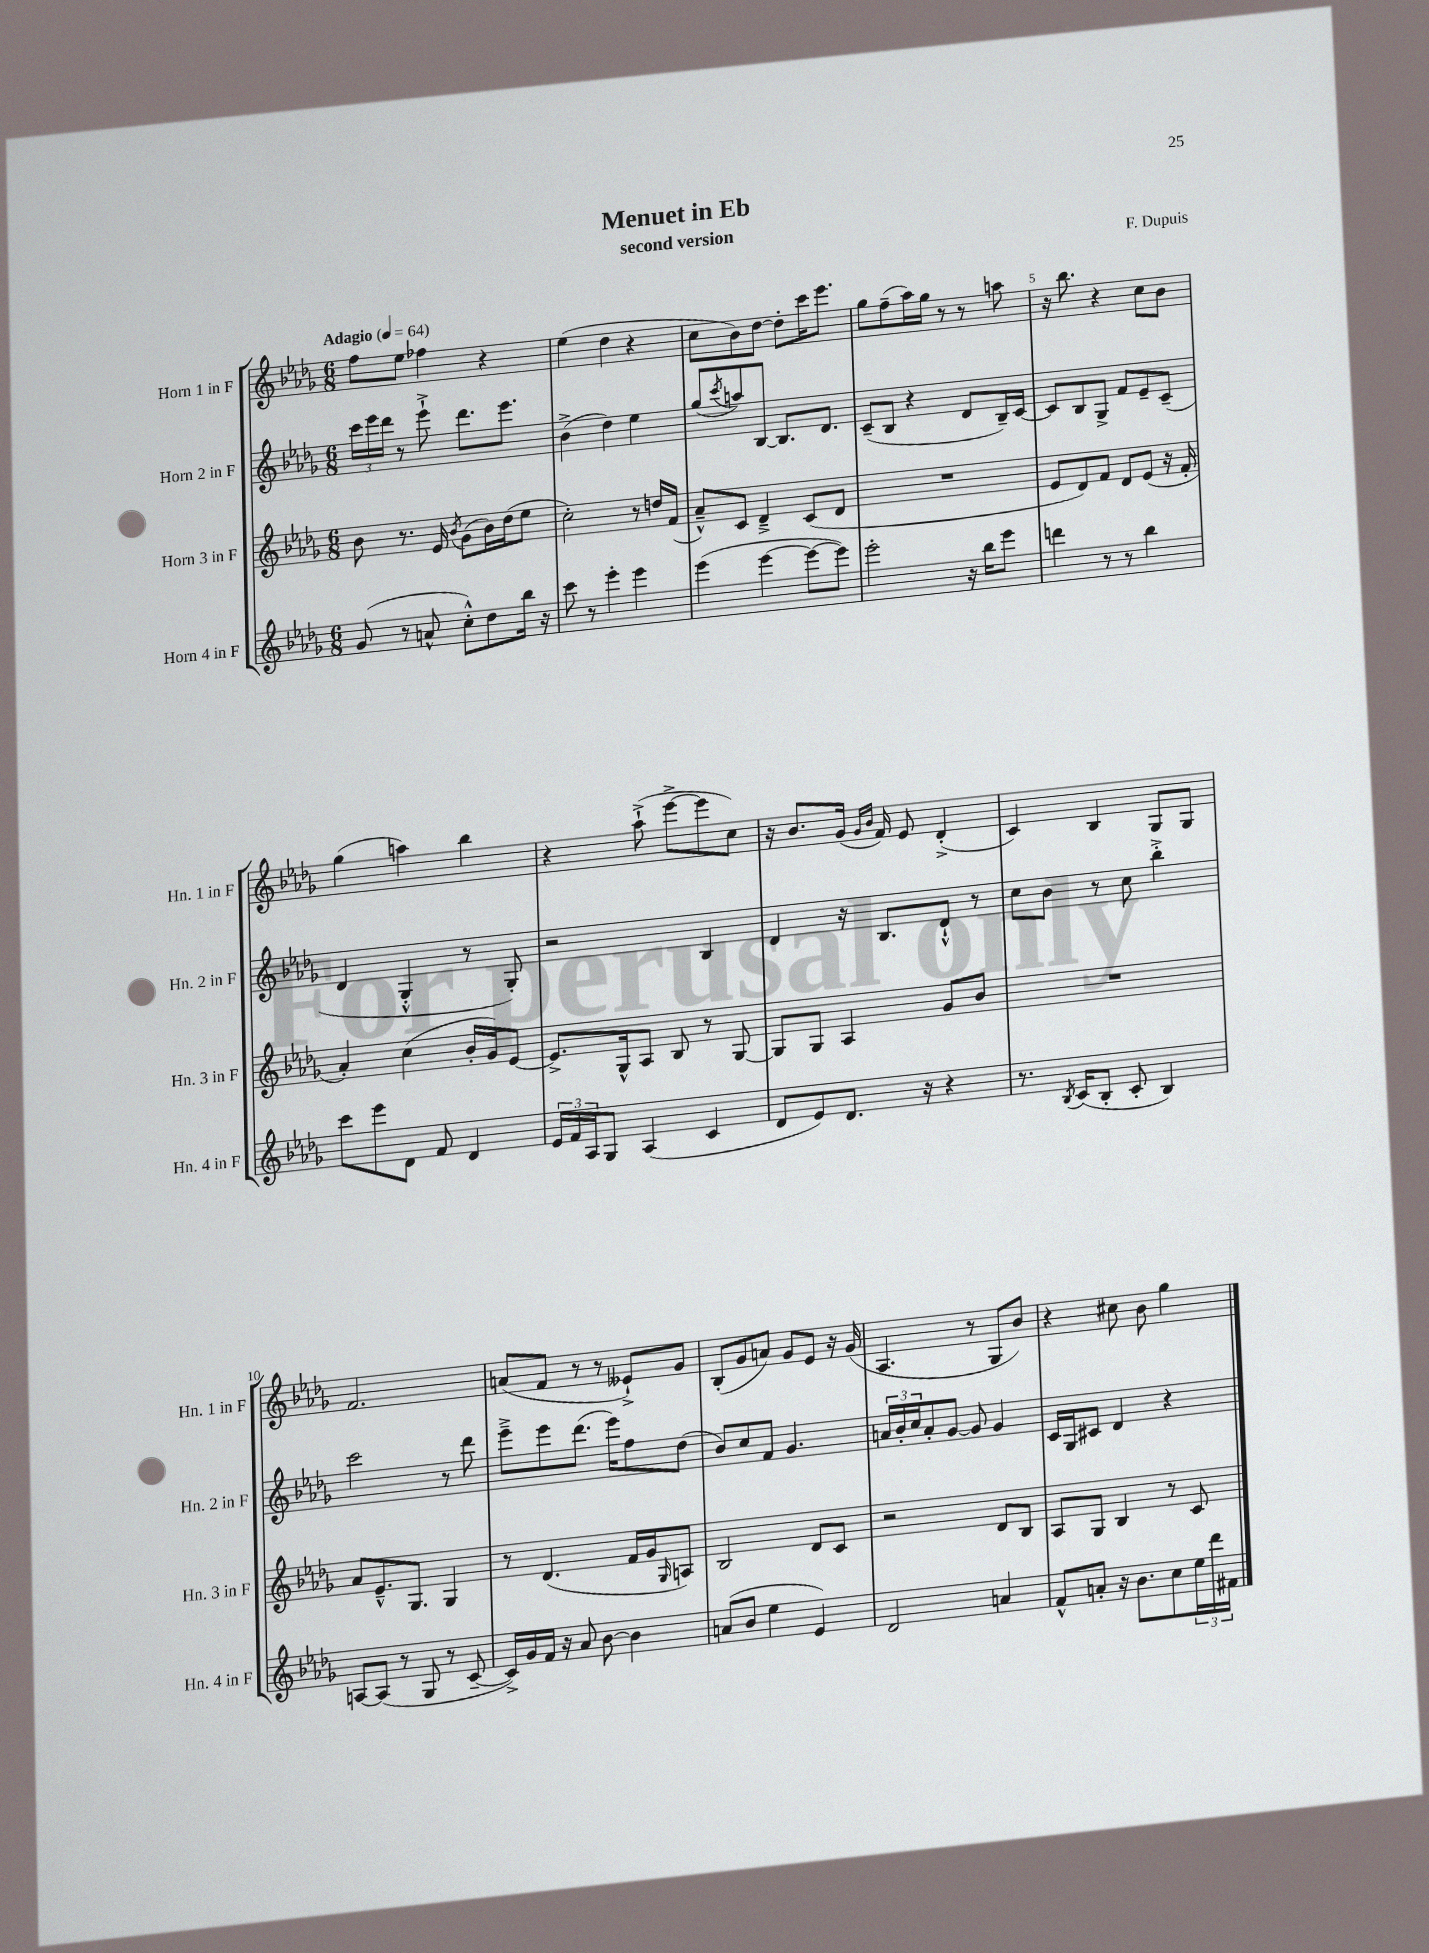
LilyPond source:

\header { title = "Menuet in Eb" composer = "F. Dupuis" subtitle = "second version" }
<<
\new StaffGroup <<
\new Staff = "s0" \with { instrumentName = "Horn 1 in F" shortInstrumentName = "Hn. 1 in F" } {
    \clef treble \key des \major \numericTimeSignature \time 6/8 \tempo "Adagio" 4 = 64
    f''8 ees''8 fes''4 r4 |
    ees''4( des''4 r4 |
    c''8 bes'8) des''8~ des''8-. c'''16 ees'''8. |
    ges''8 f''8--( aes''16) ges''16 r8 r8 a''8 |
    r16 bes''8. r4 c''8 bes'8 |
    ges''4( a''4) bes''4 |
    r4 aes''8-!->( ees'''8~-> ees'''8 c''8) |
    r16 bes'8. ges'16( \grace { ges'16 bes'16 } f'16) ees'8 des'4-.->( |
    c'4) bes4 ges8 ges8 |
    f'2. |
    a'8( f'8 r8 r8 eeses'8-!->) ges'8 |
    bes8-.( ges'8 a'8) ges'8 ees'8 r16 ges'16( |
    aes4. r8 ges8 bes'8) |
    r4 cis''8 bes'8 ges''4 \bar "|." |
}
\new Staff = "s1" \with { instrumentName = "Horn 2 in F" shortInstrumentName = "Hn. 2 in F" } {
    \clef treble \key des \major \numericTimeSignature \time 6/8
    \tuplet 3/2 { c'''16 ees'''16 des'''16 } r8 ees'''8-!-> des'''8. ees'''8. |
    bes'4->( des''4) ees''4 |
    ges''8( \acciaccatura { c'''8 } a''8) bes8~ bes8. des'8. |
    c'8--( bes8 r4 des'8 bes16--) c'16~ |
    c'8 bes8 ges8-> f'8 ees'8-- c'8--( |
    des'4 ges4-.-^ r8 ges8-.) |
    r2 bes4 |
    des'4 r16 bes8. des'8-!-^ r8 |
    c''8 bes'8 r8 c''8 bes''4-.-> |
    c'''2 r8 des'''8 |
    ees'''8---> ees'''8 des'''8.( ees'''16) f''8 des''8( |
    bes'8) c''8 f'8 ges'4. |
    \tuplet 3/2 { a'16 bes'16-. c''16 } a'8-. ges'8~ ges'8 ges'4 |
    c'16 ges16 cis'8 des'4 r4 \bar "|." |
}
\new Staff = "s2" \with { instrumentName = "Horn 3 in F" shortInstrumentName = "Hn. 3 in F" } {
    \clef treble \key des \major \numericTimeSignature \time 6/8
    bes'8 r8. ees'16 \acciaccatura { bes'8 } ges'8( bes'16) des''16( ees''8 |
    c''2-.) r8 d''16 f'16( |
    aes'8---^) c'8 des'4---> c'8( des'8 |
    R2. |
    ees'8 des'8) f'8 des'8 ees'8( r16 f'16-. |
    aes'4-.) c''4( bes'16-. ges'16) ees'8~ |
    ees'8.-> ges16-^ aes8 bes8 r8 ges8~ |
    ges8 ges8 aes4 ges'8 bes'8 |
    R2. |
    aes'8 ees'8.---^ ges8. ges4 |
    r8 des'4.( f'16 ges'16 \grace { ges16 } a8) |
    bes2 des'8 c'8 |
    r2 des'8 bes8 |
    aes8 ges8 bes4 r8 c'8 \bar "|." |
}
\new Staff = "s3" \with { instrumentName = "Horn 4 in F" shortInstrumentName = "Hn. 4 in F" } {
    \clef treble \key des \major \numericTimeSignature \time 6/8
    ges'8( r8 a'8-^ c''8-.-^) des''8 bes''16 r16 |
    c'''8 r8 ees'''4-. ees'''4 |
    ees'''4( ees'''4~ ees'''8~ ees'''8) |
    ees'''2-. r16 bes''16 ees'''8 |
    d'''4 r8 r8 bes''4 |
    c'''8 ees'''8 des'8 f'8 des'4 |
    \tuplet 3/2 { ees'16 f'16 aes16 } ges8 aes4( c'4 |
    des'8 ees'8) des'8. r16 r4 |
    r8. \acciaccatura { bes8 } c'16( bes8-. c'8-. bes4) |
    a8~ a8( r8 ges8 r8 c'8~-- |
    c'16->) ges'16 f'16 r16 aes'8 bes'8~ bes'4 |
    a'8( bes'8 ees''4 ees'4) |
    des'2 a'4 |
    f'8-^ a'8-. r16 bes'8. c''8 \tuplet 3/2 { ees''16 des'''16 fis'16 } \bar "|." |
}
>>
>>
\layout { \context { \Score \override BarNumber.break-visibility = ##(#f #t #t) barNumberVisibility = #(every-nth-bar-number-visible 5) } }
